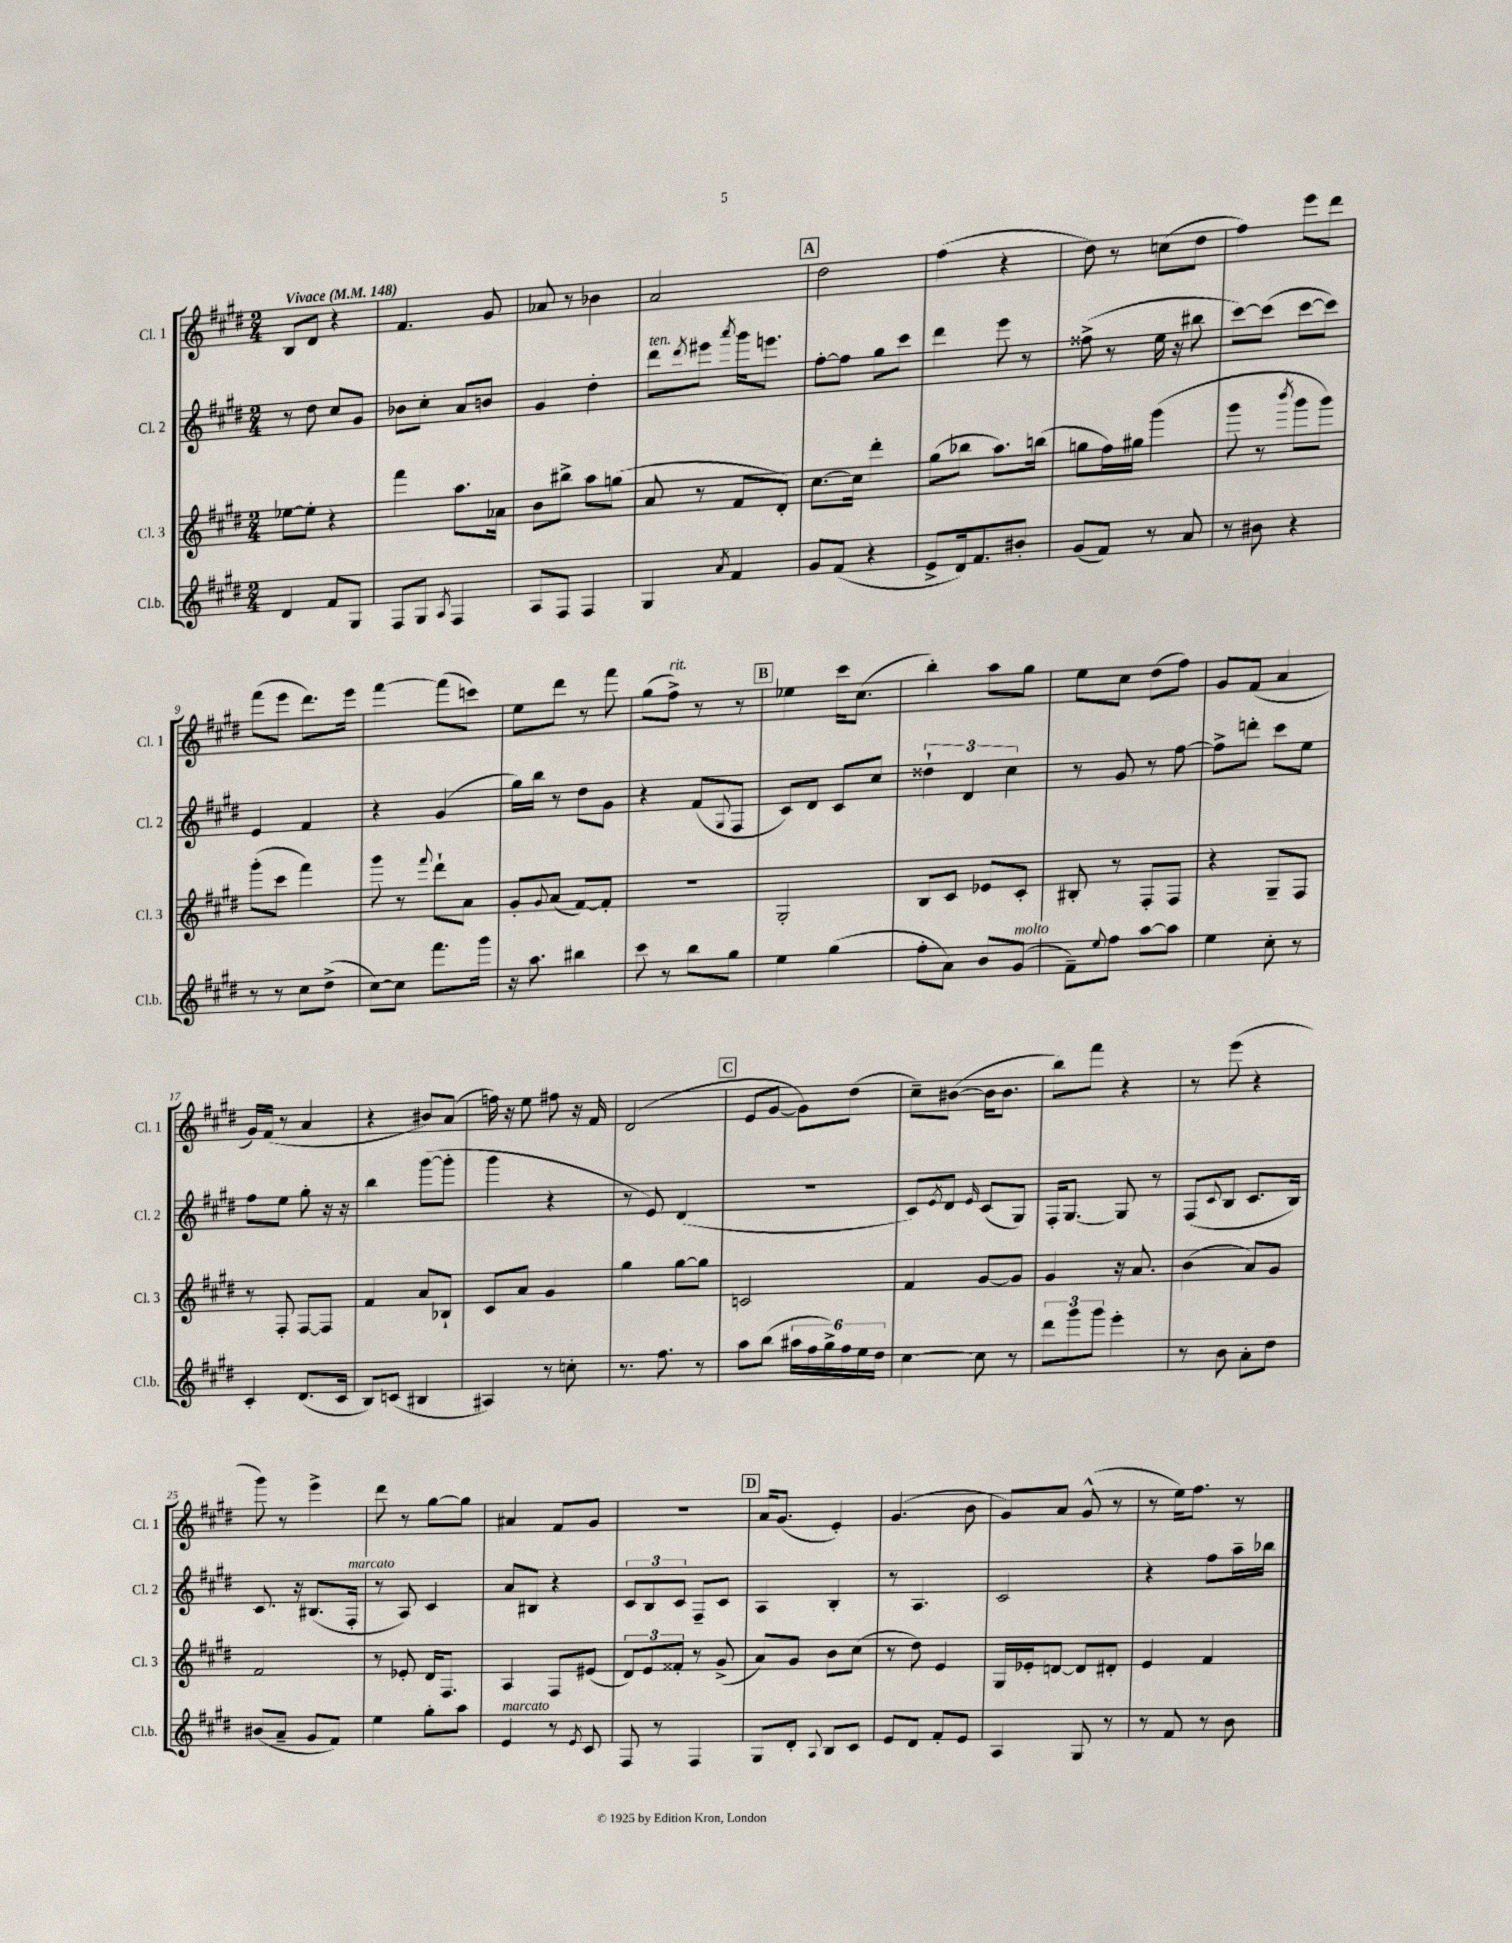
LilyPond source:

<<
\new StaffGroup <<
\new Staff = "s0" \with { instrumentName = "Cl. 1" shortInstrumentName = "Cl. 1" } {
    \clef treble \key e \major \numericTimeSignature \time 2/4 \tempo "Vivace" 4 = 148
    b8 dis'8 r4 |
    fis'4. gis'8 |
    aes'8 r8 bes'4 |
    a'2 |
    \mark \markup { \box "A" } dis''2 |
    fis''4( r4 |
    dis''8) r8 c''8( dis''8 |
    fis''4) e'''8 dis'''8 |
    fis'''8( e'''8 dis'''8.) e'''16 |
    fis'''4~ fis'''8( c'''8) |
    e''8 dis'''8 r8 fis'''8 |
    gis''8( fis''8->^\markup { \italic "rit." }) r8 r8 |
    \mark \markup { \box "B" } ees''4 cis'''16 cis''8.( |
    b''4-.) a''8 gis''8 |
    e''8 cis''8 dis''8( fis''8) |
    gis'8 fis'8( a'4 |
    gis'16) fis'16( r8 a'4 |
    r4 bis'8) a'8( |
    f''16) r16 e''8 fis''8 r16 fis'16 |
    dis'2( |
    \mark \markup { \box "C" } e'8 gis'8~ gis'8) dis''8( |
    cis''8--) bis'8~( bis'16 bis'8. |
    b''8) fis'''8 r4 |
    r8 e'''8( r4 |
    gis'''8) r8 e'''4-> |
    dis'''8 r8 gis''8~ gis''8 |
    ais'4 fis'8 gis'8 |
    R2 |
    \mark \markup { \box "D" } a'16 gis'8.( e'4-.) |
    gis'4.( b'8 |
    gis'8) a'8 gis'8-^( r8 |
    r8 e''16) fis''8. r8 \bar "|." |
}
\new Staff = "s1" \with { instrumentName = "Cl. 2" shortInstrumentName = "Cl. 2" } {
    \clef treble \key e \major \numericTimeSignature \time 2/4
    r8 dis''8 cis''8 gis'8 |
    bes'8 cis''8-. a'8 b'8 |
    gis'4 dis''4-. |
    dis'''8^\markup { \italic "ten." } \acciaccatura { dis'''8 } eis'''8 \acciaccatura { a'''8 } gis'''16 e'''8. |
    \mark \markup { \box "A" } fis''8~-. fis''8 gis''8 cis'''8 |
    dis'''4 e'''8 r8 |
    fisis''8->( r8 e''16 r16 bis''8 |
    cis'''8~) cis'''8( cis'''8~ cis'''8) |
    e'4 fis'4 |
    r4 gis'4( |
    gis''16) b''16 r8 dis''8 gis'8 |
    r4 fis'8( \appoggiatura { gis8 } fis8 |
    \mark \markup { \box "B" } cis'8) dis'8 cis'8 cis''8 |
    \tuplet 3/2 { disis''4-! dis'4 cis''4 } |
    r8 gis'8 r8 fis''8~ |
    fis''8-> d'''8-. cis'''8 e''8 |
    fis''8 e''8 gis''8-. r16 r16 |
    b''4 gis'''8~( gis'''8-. |
    gis'''4 r4 |
    r8 e'8) dis'4( |
    \mark \markup { \box "C" } r2 |
    cis'8) \acciaccatura { e'8 } dis'8 \grace { e'16 } cis'8( gis8) |
    fis16-. gis8.~ gis8 r8 |
    fis8( \appoggiatura { cis'8 } b8 cis'8. b16) |
    cis'8. r16 bis8.( fis16-.^\markup { \italic "marcato" } |
    r8 a8) cis'4 |
    a'8 bis8 r4 |
    \tuplet 3/2 { cis'8 b8 cis'8 } fis8-- cis'8 |
    \mark \markup { \box "D" } a4 b4-. |
    r8 a4. |
    cis'2 |
    r4 fis''8 a''16-- bes''16 \bar "|." |
}
\new Staff = "s2" \with { instrumentName = "Cl. 3" shortInstrumentName = "Cl. 3" } {
    \clef treble \key e \major \numericTimeSignature \time 2/4
    ees''8~ ees''8-. r4 |
    fis'''4 a''8. aes'16 |
    b'8 bis''8-> a''8 g''8( |
    a'8 r8 fis'8 dis'8-.) |
    \mark \markup { \box "A" } cis''8.~ cis''16 dis'''4-. |
    gis''8( bes''8 a''8.) b''16( |
    g''8 fis''16) gis''16 gis'''4( |
    gis'''8 r8 \acciaccatura { b'''8 } gis'''8 gis'''8) |
    gis'''8-.( cis'''8 fis'''4) |
    gis'''8 r8 \appoggiatura { fis'''8 } dis'''8-! a'8 |
    gis'8-. \appoggiatura { gis'8 } a'8( fis'8~) fis'8-. |
    r2 |
    \mark \markup { \box "B" } gis2-. |
    b8 cis'8 ees'8 cis'8-. |
    bis8-. r8 fis8-. fis8 |
    r4 gis8-- fis8 |
    r8 fis8-. fis8~ fis8 |
    fis'4 a'8 bes8-! |
    cis'8 a'8 gis'4 |
    gis''4 gis''8~ gis''8 |
    \mark \markup { \box "C" } c'2 |
    fis'4 gis'8~ gis'8 |
    gis'4 r16 a'8. |
    b'4( a'8) gis'8 |
    fis'2 |
    r8 ees'8-. dis'16 fis8. |
    a4 fis8 eis'8( |
    \tuplet 3/2 { dis'8) e'8 fisis'8-. } r8 gis'8->( |
    \mark \markup { \box "D" } a'8) gis'8 b'8 cis''8( |
    r8 dis''8) e'4 |
    gis16 ees'16-. d'8~ d'8 dis'8-. |
    e'4 fis'4 \bar "|." |
}
\new Staff = "s3" \with { instrumentName = "Cl.b." shortInstrumentName = "Cl.b." } {
    \clef treble \key e \major \numericTimeSignature \time 2/4
    dis'4 fis'8 gis8 |
    fis8 gis8 \acciaccatura { a8 } fis4 |
    a8 fis8 fis4 |
    gis4 \acciaccatura { a'8 } fis'4 |
    \mark \markup { \box "A" } gis'8 fis'8( r4 |
    e'8-> dis'16) fis'8. bis'8-. |
    gis'8( fis'8) r8 a'8 |
    r8 bis'8 r4 |
    r8 r8 cis''8 dis''8->( |
    cis''8~) cis''8 fis'''8. gis'''16 |
    r16 a''8. bis''4 |
    cis'''8 r8 b''8 gis''8 |
    \mark \markup { \box "B" } e''4 gis''4( |
    fis''8-. a'8) b'8 gis'8^\markup { \italic "molto" }( |
    fis'8--) \appoggiatura { e''8 } fis''8 a''8~ a''8 |
    e''4 cis''8-. r8 |
    cis'4-. dis'8.( cis'16 |
    b8) c'8( bis4 |
    ais4) r8 c''8-. |
    r8. fis''8. r8 |
    \mark \markup { \box "C" } a''8 b''8( \tuplet 6/4 { ais''16 fis''16 gis''16->) fis''16 e''16 dis''16 } |
    cis''4~ cis''8 r8 |
    \tuplet 3/2 { dis'''8 gis'''8 gis'''8 } e'''4-. |
    r8 b'8 a'8-. dis''8 |
    bis'8( a'8-- gis'8 fis'8) |
    e''4 gis''8-. a''8 |
    e'4^\markup { \italic "marcato" } r8 \acciaccatura { e'8 } cis'8 |
    fis8 r8 fis4 |
    \mark \markup { \box "D" } gis8 dis'8-. \appoggiatura { a8 } b8 cis'8 |
    e'8 dis'8 fis'8-. e'8 |
    a4 gis8 r8 |
    r8 fis'8 r8 b'8 \bar "|." |
}
>>
>>
